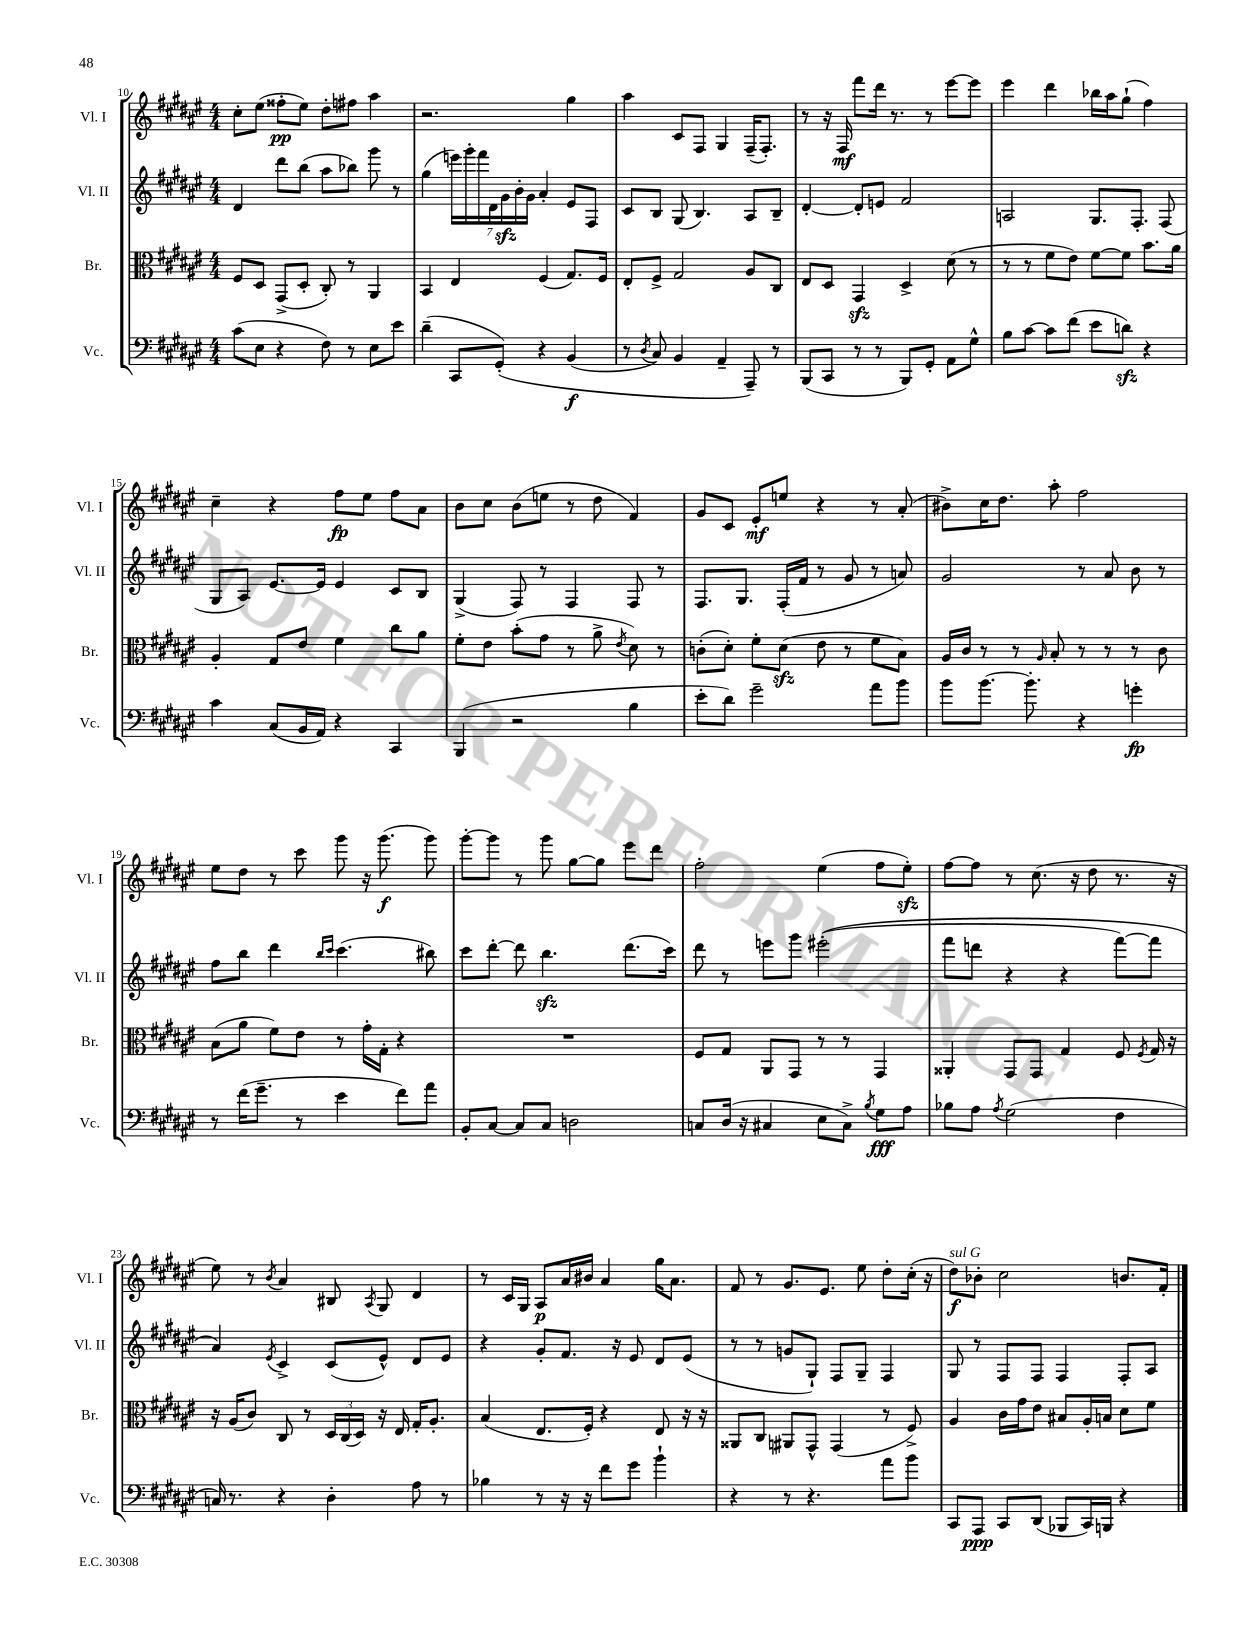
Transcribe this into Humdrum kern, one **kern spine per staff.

**kern	**dynam	**kern	**kern	**kern	**dynam
*part4	*part4	*part3	*part2	*part1	*part1
*staff4	*staff4	*staff3	*staff2	*staff1	*staff1
*I"Vc.	*	*I"Br.	*I"Vl. II	*I"Vl. I	*
*I'Vc.	*	*I'Br.	*I'Vl. II	*I'Vl. I	*
*clefF4	*	*clefC3	*clefG2	*clefG2	*
*k[f#c#g#d#a#e#]	*	*k[f#c#g#d#a#e#]	*k[f#c#g#d#a#e#]	*k[f#c#g#d#a#e#]	*
*M4/4	*	*M4/4	*M4/4	*M4/4	*
=10	=10	=10	=10	=10	=10
(8c#\L	.	8F#/L	4d#/	8cc#'\L	.
8E#\J	.	8D#/J	.	(8ee#\J	.
4r	.	(8GG#^/L	8ddd#\L	8ff##X'\L	pp
.	.	8D#'/J	(8bb\J	8ee#\J)	.
8F#\)	.	8C#'/)	8aa#\L	8dd#'\L	.
8r	.	8r	8bb-X\J)	8ff#X\J	.
8E#\L	.	4AA#/	8ggg#\	4aa#\	.
8e#\J	.	.	8r	.	.
=11	=11	=11	=11	=11	=11
(4d#~\	.	4BB/	(4gg#\	2.r	.
8CC#/L	.	4E#/	28eeen\LL)	.	.
.	.	.	28ggg#'\	.	.
.	.	.	28fff#\	.	.
.	.	.	28d#\	.	.
(8GG#'/J)	.	.	.	.	.
.	.	.	28g#zz\	.	.
.	.	.	28b'\	.	.
.	.	.	28g#\JJ	.	.
4r	.	(4F#/	4a#'/	.	.
(4BB/	f	8.G#/L)	8e#/L	4gg#\	.
.	.	.	8F#/J	.	.
.	.	16F#/Jk	.	.	.
=12	=12	=12	=12	=12	=12
8r	.	8E#'/L	8c#/L	4aa#\	.
8qD#/	.	.	.	.	.
8C#/)	.	8F#^/J	8B/J	.	.
4BB/	.	2G#/	(8G#/	8c#/L	.
.	.	.	4.B/)	8F#/J	.
4AA#~/	.	.	.	4G#/	.
8AAA#~/)	.	8A#/L	8A#/L	(16F#~/KL	.
.	.	.	.	8.F#'/J)	.
8r	.	8C#/J	8B~/J	.	.
=13	=13	=13	=13	=13	=13
(8BBB/L	.	8E#/L	[4d#'/	8r	.
8CC#/J	.	8D#/J	.	16r	.
.	.	.	.	16F#/	mf
8r	.	4GG#zz/	8d#'/L]	8fff#\L	.
8r	.	.	8en/J	16ddd#\Jk	.
.	.	.	.	8.r	.
8BBB/L)	.	4D#^/	2f#/	.	.
8GG#'/J	.	.	.	8r	.
8AA#\L	.	(8d#\	.	[8eee#\L	.
8G#^^\J	.	8r	.	8eee#\J]	.
=14	=14	=14	=14	=14	=14
8B\L	.	8r	2An/	4eee#\	.
[8c#\J	.	8r	.	.	.
8c#\L]	.	8f#\L	.	4ddd#\	.
(8f#\J	.	8e#\J)	.	.	.
8e#\L	.	[8f#\L	8.G#/L	16bb-X\LL	.
.	.	.	.	16aa#\J	.
8dnzz\J)	.	8f#\J]	.	(8gg#`\J	.
.	.	.	8.F#'/J	.	.
4r	.	8.b\L	.	4ff#\)	.
.	.	.	(8F#/	.	.
.	.	16a#\Jk	.	.	.
!!LO:LB:g=z
=15	=15	=15	=15	=15	=15
4c#\	.	4A#'/	8G#/L	4cc#~\	.
.	.	.	8A#/J)	.	.
(8C#/L	.	8G#/L	[8.e#/L	4r	.
16BB/L	.	8e#/J	.	.	.
16AA#/JJ)	.	.	16e#/Jk]	.	.
4r	.	4f#\	4e#/	8ff#\L	fp
.	.	.	.	8ee#\J	.
4CC#/	.	8cc#\L	8c#/L	8ff#\L	.
.	.	8a#\J	8B/J	8a#\J	.
=16	=16	=16	=16	=16	=16
(4BBB/	.	8f#'\L	(4G#^/	8b\L	.
.	.	8e#\J	.	8cc#\J	.
2r	.	(8b'\L	8F#/)	(8b\L	.
.	.	8g#\J	8r	8een\J	.
.	.	8r	4F#/	8r	.
.	.	8a#^\	.	8dd#\	.
.	.	8qe#/	.	.	.
4B\	.	8d#\)	8F#/	4f#/)	.
.	.	8r	8r	.	.
=17	=17	=17	=17	=17	=17
8e#'\L	.	(8cn'\L	8.F#/L	8g#/L	.
8d#\J)	.	8d#'\J)	.	8c#/J	.
.	.	.	8.G#/J	.	.
2g#~\	.	8f#'\L	.	8e#'/L	mf
.	.	(8d#zz\J	(16F#'/LL	8een/J	.
.	.	.	16f#/JJ	.	.
.	.	8e#\	8r	4r	.
.	.	8r	8g#/	.	.
8a#\L	.	8f#\L	8r	8r	.
8b\J	.	8B\J)	8an/)	(8a#'/	.
=18	=18	=18	=18	=18	=18
8b\L	.	16A#/LL	2g#/	8b#X^\L)	.
.	.	16c#/JJ	.	.	.
[8.b\J	.	8r	.	16cc#\K	.
.	.	.	.	8.dd#\J	.
.	.	8r	.	.	.
8.b'\]	.	.	.	.	.
.	.	16qqA#/	.	.	.
.	.	8B'/	.	8aa#'\	.
4r	.	8r	8r	2ff#\	.
.	.	8r	8a#/	.	.
4gn'\	fp	8r	8b\	.	.
.	.	8c#\	8r	.	.
!!LO:LB:g=z
=19	=19	=19	=19	=19	=19
8r	.	(8B\L	8ff#\L	8ee#\L	.
(16f#\KL	.	8a#\J	8bb\J	8dd#\J	.
8.g#~\J	.	.	.	.	.
.	.	8f#\L)	4ddd#\	8r	.
8r	.	8e#\J	.	8ccc#\	.
.	.	.	16qqbb/LL	.	.
.	.	.	16qqccc#/JJ	.	.
4e#\	.	8r	(4.ccc#\	8ggg#\	.
.	.	16g#'\LL	.	16r	.
.	.	16G#'\JJ	.	(8.ggg#\	f
8f#\L)	.	4r	.	.	.
8a#\J	.	.	8bb#X\)	8ggg#\)	.
=20	=20	=20	=20	=20	=20
8BB'/L	.	1r	8ccc#\L	[8ggg#'\L	.
[8C#/J	.	.	[8ddd#'\J	8ggg#\J]	.
8C#/L]	.	.	8ddd#\]	8r	.
8C#/J	.	.	4.bbzz\	8ggg#\	.
2Dn\	.	.	.	[8gg#\L	.
.	.	.	.	8gg#\J]	.
.	.	.	(8.ddd#\L	8eee#\L	.
.	.	.	.	8ddd#\J	.
.	.	.	16ccc#\Jk)	.	.
=21	=21	=21	=21	=21	=21
8Cn/L	.	8F#/L	8ddd#\	2ff#'\	.
(16D#/Jk	.	8G#/J	8r	.	.
16r	.	.	.	.	.
4C#X/	.	8AA#/L	8eeen\L	.	.
.	.	8GG#/J	8ggg#\J	.	.
8E#\L	.	8r	((2eee#X'\	(4ee#\	.
8C#^\J)	.	8r	.	.	.
8qB/	.	.	.	.	.
8G#\L	fff	4GG#/	.	8ff#\L	.
8A#\J	.	.	.	8ee#zz'\J)	.
=22	=22	=22	=22	=22	=22
8B-X\L	.	4AA##X'/	8fff#\L	[8ff#\L	.
8A#\J	.	.	8dddn\J	8ff#\J]	.
8qA#/	.	.	.	.	.
(2G#\	.	8GG#/L	4r	8r	.
.	.	8GG#/J	.	(8.cc#\	.
.	.	4G#/	4r	.	.
.	.	.	.	16r	.
.	.	.	.	8dd#\	.
4F#\	.	8F#/	[8fff#\L)	8.r	.
.	.	8qF#/	.	.	.
.	.	16G#/	8fff#\J]	.	.
.	.	16r	.	16r	.
!!LO:LB:g=z
=23	=23	=23	=23	=23	=23
16Cn/)	.	16r	4a#/)	8ee#\)	.
8.r	.	(16A#/KL	.	.	.
.	.	8c#/J)	.	8r	.
.	.	.	8qe#/	8qb/	.
4r	.	8C#/	4c#^/	4a#/	.
.	.	8r	.	.	.
4D#'\	.	24D#/LL	(8c#/L	8B#X/	.
.	.	(24C#/	.	.	.
.	.	24D#/JJ)	.	.	.
.	.	.	.	8qA#/	.
.	.	16r	8e#^^/J)	8G#/	.
.	.	16E#/	.	.	.
8A#\	.	16G#'/KL	8d#/L	4d#/	.
.	.	8.A#'/J	.	.	.
8r	.	.	8e#/J	.	.
=24	=24	=24	=24	=24	=24
4B-X\	.	(4B/	4r	8r	.
.	.	.	.	16c#/LL	.
.	.	.	.	16G#/JJ	.
8r	.	8.E#/L	8g#'/L	8A#/L	p
16r	.	.	8.f#/J	16a#/L	.
16r	.	16F#'/Jk)	.	16b#X/JJ	.
8f#\L	.	4r	.	4a#/	.
.	.	.	16r	.	.
8g#\J	.	.	8e#/	.	.
4b`\	.	8E#/	8d#/L	16gg#\KL	.
.	.	.	.	8.a#\J	.
.	.	16r	(8e#/J	.	.
.	.	16r	.	.	.
=25	=25	=25	=25	=25	=25
4r	.	8AA##X/L	8r	8f#/	.
.	.	8C#/J	8r	8r	.
8r	.	8AA#X/L	8gn/L	8.g#/L	.
4.r	.	8GG#^^/J	8G#`/J)	.	.
.	.	.	.	8.e#/J	.
.	.	(4GG#/	8F#/L	.	.
.	.	.	8G#~/J	8ee#\	.
8a#\L	.	8r	4F#/	8dd#'\L	.
8b\J	.	8F#^/)	.	(16cc#'\Jk	.
.	.	.	.	16r	.
=26	=26	=26	=26	=26	=26
!	!	!	!	!LO:TX:a:i:t=sul G	!
8CC#/L	.	4A#/	8G#/	8dd#\L)	f
8AAA#/J	ppp	.	8r	8b-X'\J	.
8CC#/L	.	16c#\LL	8F#/L	2cc#\	.
.	.	16g#\J	.	.	.
(8DD#/J	.	8e#\J	8F#/J	.	.
8BBB-X/L	.	8B#X/L	4F#/	.	.
16CC#/L)	.	16A#'/L	.	.	.
16BBBn/JJ	.	16Bn/JJ	.	.	.
4r	.	8d#\L	8F#'/L	8.bn/L	.
.	.	8f#\J	8A#/J	.	.
.	.	.	.	16f#'/Jk	.
==	==	==	==	==	==
*-	*-	*-	*-	*-	*-
